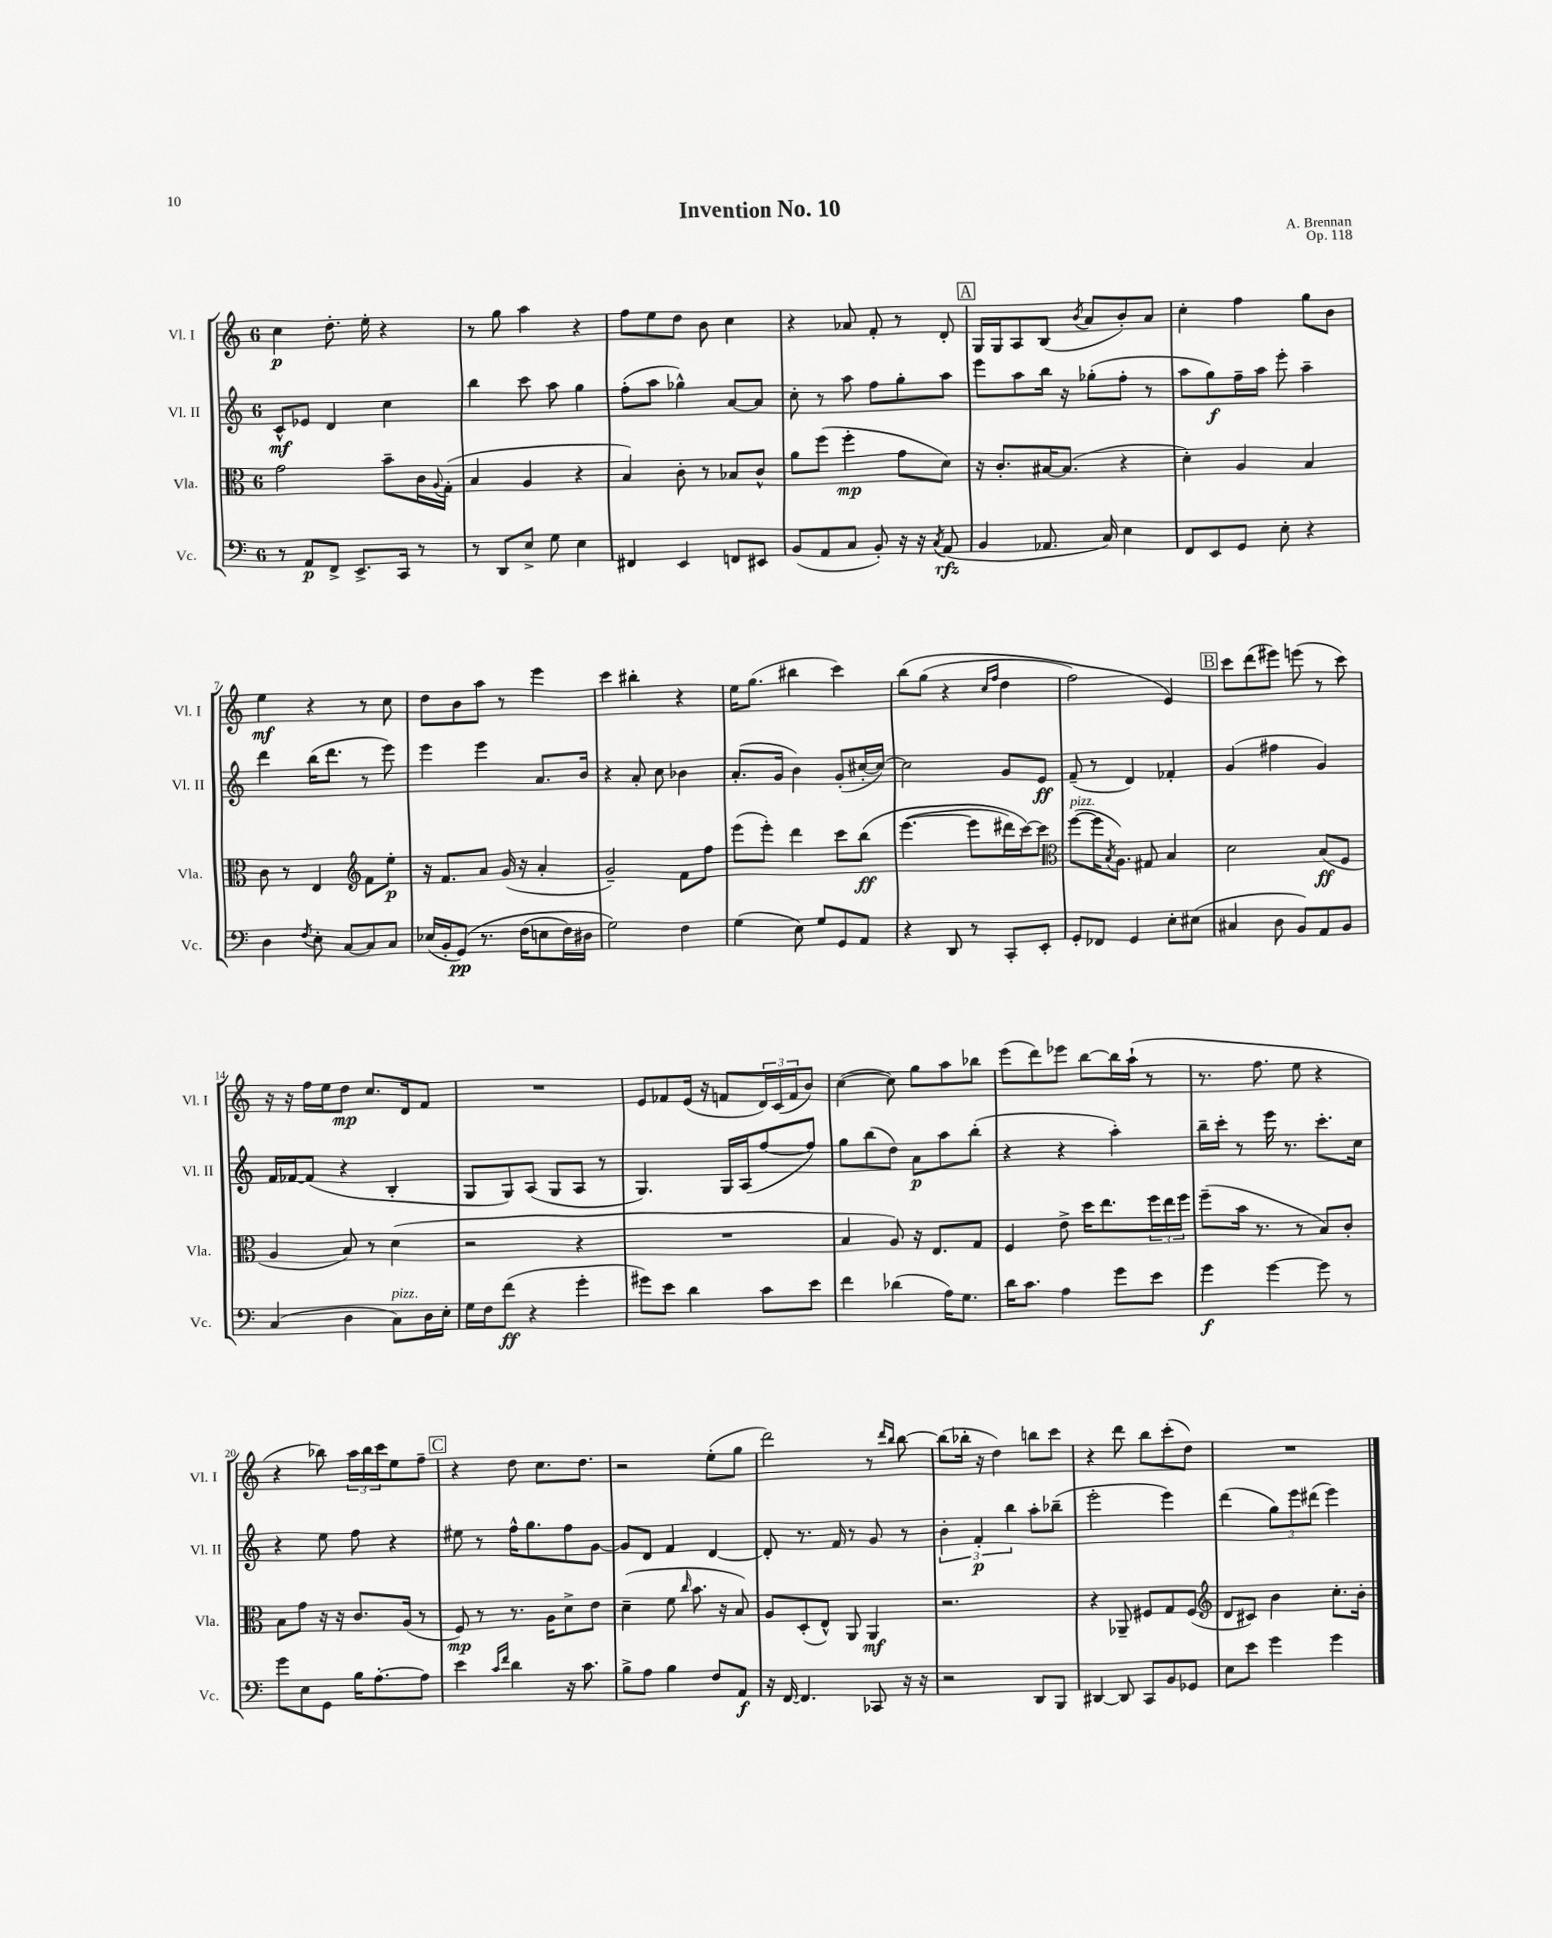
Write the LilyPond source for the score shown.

\header { title = "Invention No. 10" composer = "A. Brennan" opus = "Op. 118" }
<<
\new StaffGroup <<
\new Staff = "s0" \with { instrumentName = "Vl. I" shortInstrumentName = "Vl. I" } {
    \clef treble \key c \major \once \override Staff.TimeSignature.style = #'single-digit \time 6/8
    c''4\p d''8.-. e''16-. r4 |
    r8 g''8 a''4 r4 |
    f''8 e''8 d''8 b'8 c''4 |
    r4 aes'8 f'8-. r8 d'8-. |
    \mark \markup { \box "A" } g16 g16 a8 b8( \acciaccatura { b'8 } a'8 b'8-.) a'8 |
    c''4-. f''4 g''8 b'8 |
    e''4\mf r4 r8 c''8 |
    d''8 b'8 a''8 r8 e'''4 |
    c'''4 bis''4-. r4 |
    e''16 g''8.( bis''4 c'''4) |
    b''8\( g''8( r4 \grace { c''16 f''16 } d''4 |
    f''2) e'4\) |
    \mark \markup { \box "B" } c'''8 d'''8( eis'''8) e'''8( r8 c'''8) |
    r16 r16 f''16 e''16 d''8\mp c''8. d'16 f'8 |
    R2. |
    e'8 fes'8 e'16( r16 f'8 \tuplet 3/2 { d'16) c'16( f'16 } b'8) |
    c''4~( c''8) g''8 a''8 bes''8 |
    e'''8( d'''8) ees'''8 b''8~ b''16 a''16-!( r8 |
    r8. f''8. e''8 r4 |
    r4 bes''8) \tuplet 3/2 { a''16 bes''16 c'''16 } e''8 f''8-- |
    \mark \markup { \box "C" } r4 d''8 c''8. d''8. |
    r2 e''8-.( g''8 |
    d'''2) r8 \grace { d'''16 b''16 } b''8~ |
    b''8( bes''16-. r16 d''4) b''8 c'''8 |
    r4 d'''8 b''8 c'''8-.( d''8) |
    R2. \bar "|." |
}
\new Staff = "s1" \with { instrumentName = "Vl. II" shortInstrumentName = "Vl. II" } {
    \clef treble \key c \major \once \override Staff.TimeSignature.style = #'single-digit \time 6/8
    c'8-^\mf ees'8 d'4 c''4 |
    b''4 c'''8 a''8 g''4 |
    f''8-.( a''8 ges''4-^) a'8~ a'8 |
    c''8-. r8 a''8 f''8 g''8-. a''8 |
    \mark \markup { \box "A" } e'''8 a''8 b''16 r16 ges''8-.( f''8-. r8 |
    a''8 g''8\f) f''16-- a''16 e'''8-. a''4-- |
    d'''4 b''16( d'''8. r8 e'''8) |
    e'''4 e'''4 a'8. b'16 |
    r4 a'8-. c''8 bes'4 |
    a'8.-.( g'16 b'4) g'8-.( cis''16~-. cis''16~) |
    cis''2 g'8 e'8\ff |
    f'8--( r8 d'4) fes'4-. |
    \mark \markup { \box "B" } g'4( fis''4 g'4) |
    f'16 fes'16~ fes'8( r4 b4-. |
    g8 g8) a8( g8 a8 r8 |
    g4.) g16 a16( f''8~ f''8) |
    g''8 b''8( d''8) a'8\p a''8 b''8-.( |
    r4 r4 a''4-.) |
    b''16-- c'''16-. r8 e'''16 r8. c'''8.-. c''16 |
    r4 e''8 f''8 r4 |
    \mark \markup { \box "C" } eis''8 r8 f''16-^ g''8. f''8 g'8~ |
    g'8 d'8 f'4 d'4~ |
    d'8-. r8. f'16 r8 g'8 r8 |
    \tuplet 3/2 { b'4-. f'4-.\p b''4 } a''8-. bes''8--( |
    e'''2-. e'''4) |
    d'''4( \tuplet 3/2 { g''8) e'''8 dis'''8( } e'''4) \bar "|." |
}
\new Staff = "s2" \with { instrumentName = "Vla." shortInstrumentName = "Vla." } {
    \clef alto \key c \major \once \override Staff.TimeSignature.style = #'single-digit \time 6/8
    g'2 b'8-- c'16 \appoggiatura { a8 } g16-.( |
    b4 a4 r4 |
    b4) c'8-. r8 bes8 c'8-^ |
    a'8 f''8( f''4-.\mp g'8 d'8) |
    \mark \markup { \box "A" } r16 c'8.-. bis16~ bis8.( r4 |
    d'4-.) a4 b4 |
    c'8 r8 e4 \clef treble f'8 e''8-.\p |
    r16 f'8. a'8 g'16( r16 a'4-. |
    g'2--) f'8 f''8 |
    e'''8( e'''8-.) d'''4 c'''8 b''8\ff\( |
    e'''4.~( e'''8 dis'''16) c'''16~\) c'''8 |
    \clef alto f''8~^\markup { \italic "pizz." }( f''16 \acciaccatura { b8 } a8.) gis8 b4 |
    \mark \markup { \box "B" } d'2 b8\ff( f8 |
    a4 b8) r8 d'4( |
    r2 r4 |
    R2. |
    b4 a8) r16 e8. g8 |
    f4 e'8-> d''16 e''8. \tuplet 3/2 { f''16 e''16 f''16 } |
    f''8--( b'16 r8. r8 b8) c'8-. |
    b8 g'8 r16 r16 c'8. a16( r8 |
    \mark \markup { \box "C" } f8\mp) r8 r8. a16 d'8-> e'8 |
    d'4--( f'8 \grace { c''16 } b'8. r16 b8) |
    a8 d8-.( e8-^) a,8 a,4\mf |
    r2. |
    r4 aes,8-- fis8 g8 fis8( |
    \clef treble d'8 cis'8) b'4 c''8.-. b'16-. \bar "|." |
}
\new Staff = "s3" \with { instrumentName = "Vc." shortInstrumentName = "Vc." } {
    \clef bass \key c \major \once \override Staff.TimeSignature.style = #'single-digit \time 6/8
    r8 a,8\p f,8-> e,8.-> c,16 r8 |
    r8 d,8 e8-> g8 e4 |
    fis,4 e,4 f,8 eis,8 |
    b,8( a,8 c8 b,8-.) r16 r16 \acciaccatura { c8 } a,8\rfz( |
    \mark \markup { \box "A" } b,4 aes,8. c16) e4 |
    f,8 e,8 g,8 e8-. r4 |
    d4 \acciaccatura { f8 } e8-. c8~ c8 c8 |
    ees16( b,16-. g,8\pp)\( r8. f16( e8 f16) dis16 |
    g2\) f4 |
    g4( e8) g8 g,8 a,8 |
    r4 d,8 r8 c,8-. e,8-. |
    g,8-. fes,8 g,4 e8-. eis8( |
    \mark \markup { \box "B" } cis4 d8 b,8) a,8 b,8 |
    c4( d4 c8^\markup { \italic "pizz." }) d16 e16-. |
    g16 f16 f'8\ff( r4 g'4-. |
    gis'8) e'8 d'4 c'8 e'8 |
    f'4 des'4( a16) g8. |
    d'16 c'8. a4 g'8 e'8 |
    g'4\f g'4~ g'8 r8 |
    g'8 e8 g,8 b16 a8.~-. a8 |
    \mark \markup { \box "C" } e'4 \grace { c'16 f'16 } d'4 r16 c'8. |
    b8-> a8 b4 f8 a,8\f |
    r16 f,16~ f,4. ces,8 r16 r16 |
    r2 d,8 b,,8 |
    dis,4~ dis,8 c,8 b,8 ges,8 |
    e8 e'8 g'4 g'4 \bar "|." |
}
>>
>>
